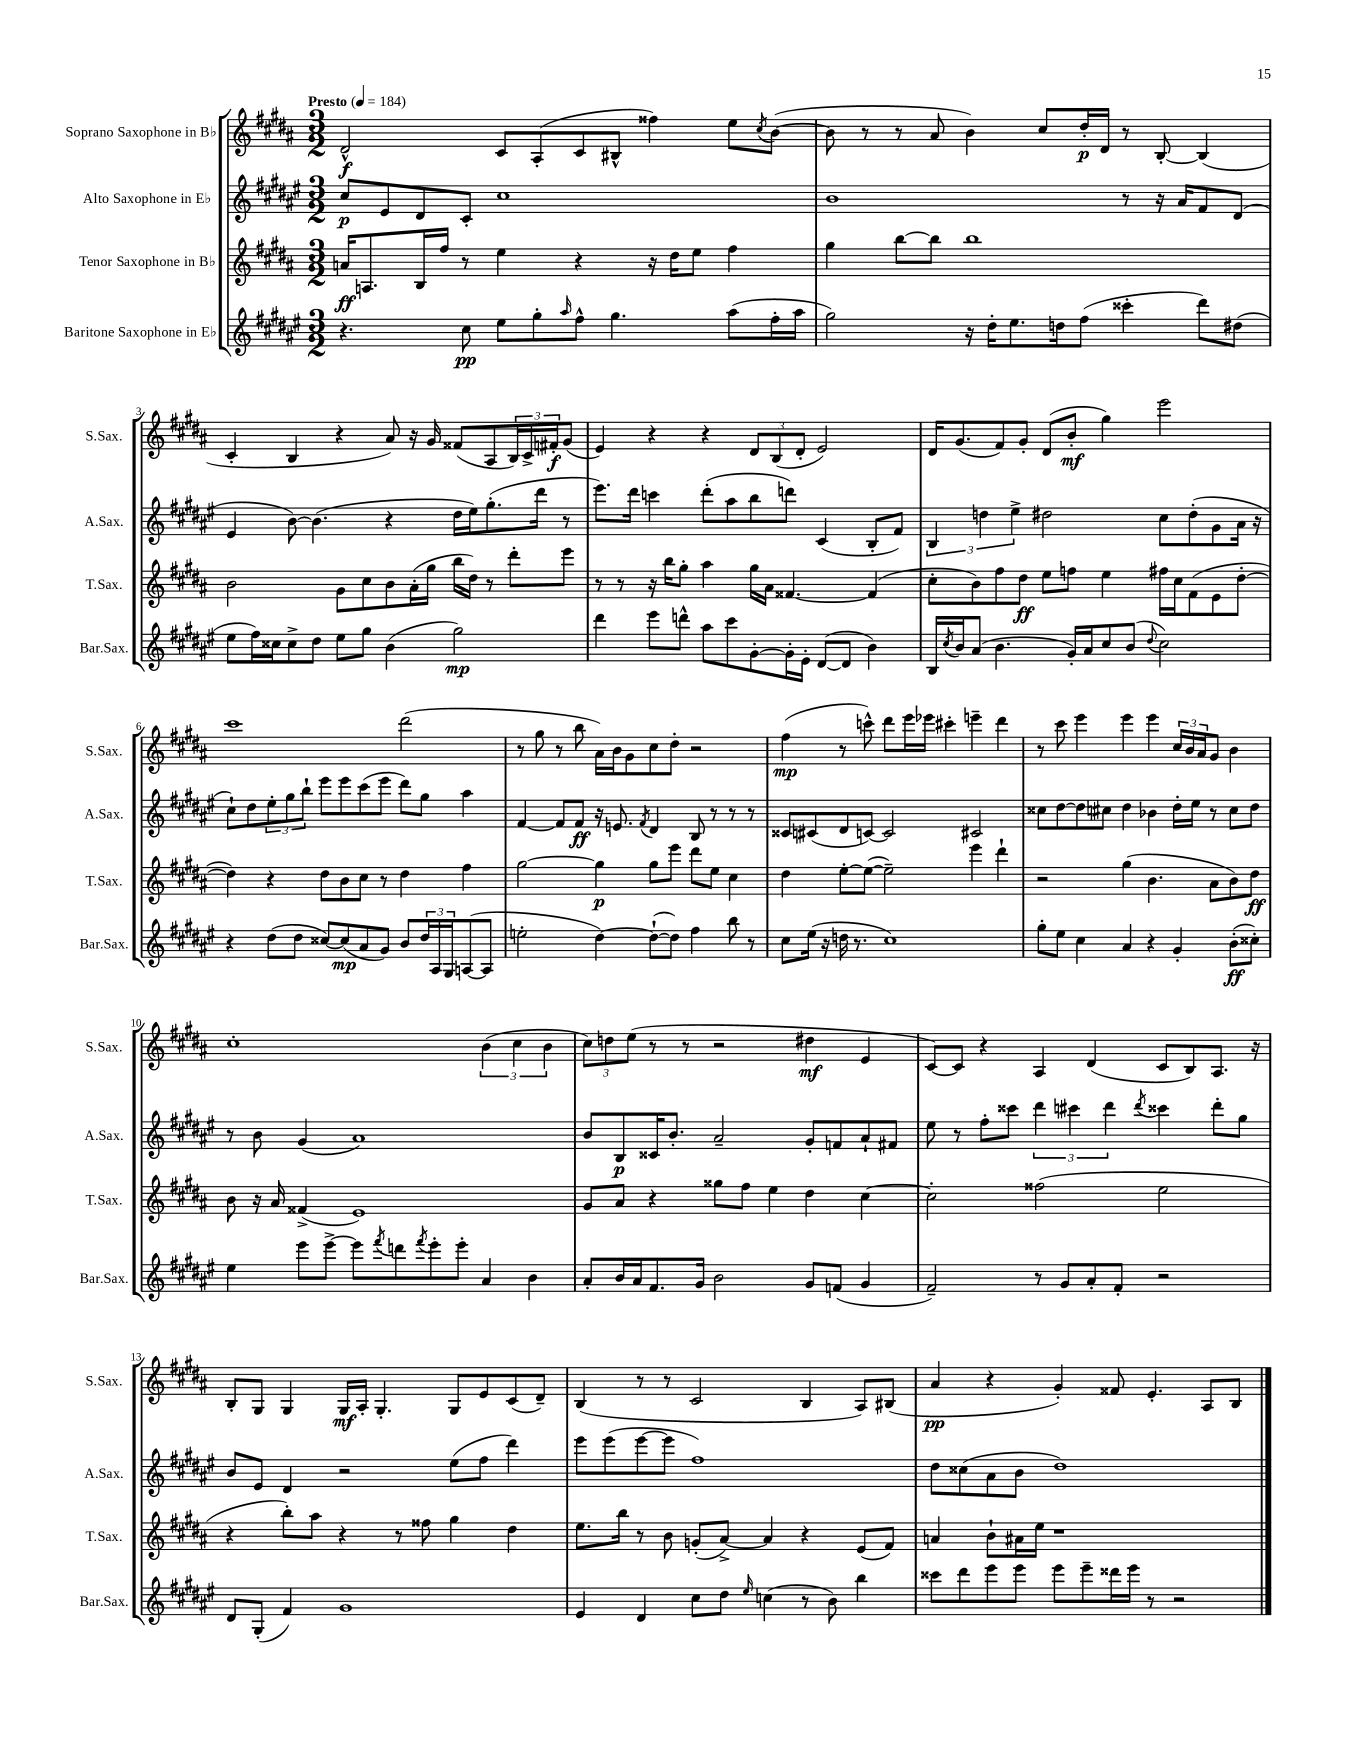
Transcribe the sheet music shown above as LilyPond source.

<<
\new StaffGroup <<
\new Staff = "s0" \with { instrumentName = "Soprano Saxophone in Bb" shortInstrumentName = "S.Sax." } {
    \clef treble \key b \major \numericTimeSignature \time 3/2 \tempo "Presto" 4 = 184
    dis'2-^\f cis'8 ais8-.( cis'8 bis8-^ fisis''4) e''8 \acciaccatura { cis''8 } b'8~( |
    b'8 r8 r8 ais'8 b'4) cis''8 dis''16-.\p dis'16 r8 b8~-. b4( |
    cis'4-. b4 r4 ais'8) r16 gis'16 fisis'8( ais8 \tuplet 3/2 { b16) cis'16-> fis'16-.\f } gis'8( |
    e'4) r4 r4 \tuplet 3/2 { dis'8 b8( dis'8-. } e'2) |
    dis'16 gis'8.( fis'8) gis'8-. dis'8( b'8-.\mf gis''4) e'''2 |
    cis'''1 dis'''2( |
    r8 gis''8 r8 b''8 ais'16) b'16 gis'8 cis''8 dis''8-. r2 |
    fis''4\mp( r8 c'''8-^) dis'''8 e'''16 ees'''16 cis'''4-. e'''4-- dis'''4 |
    r8 cis'''8 e'''4 e'''4 e'''4 \tuplet 3/2 { cis''16 b'16 ais'16 } gis'8 b'4 |
    cis''1-. \tuplet 3/2 { b'4( cis''4 b'4 } |
    \tuplet 3/2 { cis''8) d''8 e''8( } r8 r8 r2 dis''4\mf e'4 |
    cis'8~) cis'8 r4 ais4 dis'4( cis'8 b8) ais8. r16 |
    b8-. gis8 gis4 gis16\mf ais16-. gis4.-. gis8 e'8 cis'8( dis'8--) |
    b4( r8 r8 cis'2 b4 ais8) bis8( |
    ais'4\pp r4 gis'4-.) fisis'8 e'4.-. ais8 b8 \bar "|." |
}
\new Staff = "s1" \with { instrumentName = "Alto Saxophone in Eb" shortInstrumentName = "A.Sax." } {
    \clef treble \key fis \major \numericTimeSignature \time 3/2
    cis''8\p eis'8 dis'8 cis'8-. cis''1 |
    b'1 r8 r16 ais'16 fis'8 dis'8( |
    eis'4 b'8~) b'4.( r4 dis''16 eis''16) gis''8.-.( dis'''16 r8 |
    eis'''8.) dis'''16 c'''4 dis'''8-.( ais''8 b''8 d'''8) cis'4( b8-. fis'8) |
    \tuplet 3/2 { b4 d''4 eis''4-> } dis''2 cis''8 dis''8-.( gis'8 ais'16 r16 |
    cis''8-!) dis''8 \tuplet 3/2 { eis''8-. gis''8 b''8-! } eis'''8 eis'''8 cis'''8( eis'''8 dis'''8) gis''8 ais''4 |
    fis'4~ fis'8 fis'8\ff r16 e'8. \acciaccatura { fis'8 } dis'4 b8 r8 r8 r8 |
    cisis'8 cis'8( dis'8 c'8~) c'2 cis'2 |
    cisis''8 dis''8~ dis''8 cis''8 dis''4 bes'4 dis''16-. eis''16 r8 cis''8 dis''8 |
    r8 b'8 gis'4( ais'1) |
    b'8 b8\p cisis'16 b'8.-. ais'2-- gis'8-. f'8 ais'8-! fis'8 |
    eis''8 r8 fis''8-. cisis'''8 \tuplet 3/2 { dis'''4 cis'''4 dis'''4 } \acciaccatura { dis'''8 } cisis'''4 dis'''8-. gis''8 |
    b'8 eis'8 dis'4 r2 eis''8( fis''8 dis'''4) |
    eis'''8 eis'''8( eis'''8~ eis'''8 fis''1) |
    dis''8 cisis''8( ais'8 b'8 dis''1) \bar "|." |
}
\new Staff = "s2" \with { instrumentName = "Tenor Saxophone in Bb" shortInstrumentName = "T.Sax." } {
    \clef treble \key b \major \numericTimeSignature \time 3/2
    a'16\ff a8. b16 fis''16 r8 e''4 r4 r16 dis''16 e''8 fis''4 |
    gis''4 b''8~ b''8 b''1 |
    b'2 gis'8 cis''8 b'8 ais'16-.( gis''16 b''16 dis''16) r8 dis'''8-. e'''8 |
    r8 r8 r16 b''16 gis''8-. ais''4 gis''16 ais'16 fisis'4.~ fisis'4( |
    cis''8-. b'8) fis''8 dis''8\ff e''8 f''8 e''4 fis''16 cis''16 fis'8( e'8 dis''8~-. |
    dis''4) r4 dis''8 b'8 cis''8 r8 dis''4 fis''4 |
    gis''2~ gis''4\p gis''8 e'''8 dis'''8 e''8 cis''4 |
    dis''4 e''8~-. e''8~( e''2--) e'''4 dis'''4-! |
    r2 gis''4( b'4. ais'8 b'8) dis''8\ff |
    b'8 r16 ais'16 fisis'4->( e'1) |
    gis'8 ais'8 r4 gisis''8 fis''8 e''4 dis''4 cis''4~ |
    cis''2-. fisis''2( e''2 |
    r4 b''8-.) ais''8 r4 r8 fisis''8 gis''4 dis''4 |
    e''8. b''16 r8 b'8 g'8-.( ais'8~->) ais'4 r4 e'8( fis'8) |
    a'4 b'8-! ais'16 e''16 r1 \bar "|." |
}
\new Staff = "s3" \with { instrumentName = "Baritone Saxophone in Eb" shortInstrumentName = "Bar.Sax." } {
    \clef treble \key fis \major \numericTimeSignature \time 3/2
    r4. cis''8\pp eis''8 gis''8-. \grace { ais''16 } fis''8-^ gis''4. ais''8( fis''16-. ais''16 |
    gis''2) r16 dis''16-. eis''8. d''16 fis''8( cisis'''4-. dis'''8) dis''8( |
    eis''8 fis''16) cisis''16 cisis''8-> dis''8 eis''8 gis''8 b'4( gis''2\mp) |
    dis'''4 eis'''8 d'''8-^ ais''8 cis'''8 gis'8~-. gis'16-. eis'16-. dis'8~( dis'8 b'4) |
    b16 \acciaccatura { cis''8 } b'16 ais'8( b'4. gis'16-.) ais'16 cis''8 b'8( \appoggiatura { dis''8 } cis''2) |
    r4 dis''8( dis''8 cisis''8~) cisis''8\mp( ais'8 gis'8) b'8 \tuplet 3/2 { dis''16 ais16 gis16 } a8~( a8 |
    e''2-. dis''4~) dis''8~-!( dis''8) fis''4 b''8 r8 |
    cis''8 eis''16( r16 d''16 r8. cis''1) |
    gis''8-. eis''8 cis''4 ais'4 r4 gis'4-. b'8-.\ff( cisis''8-.) |
    eis''4 eis'''8 eis'''8~-> eis'''8 \acciaccatura { fis'''8 } d'''8 \acciaccatura { fis'''8 } eis'''8-. eis'''8-. ais'4 b'4 |
    ais'8-. b'16 ais'16 fis'8. gis'16 b'2 gis'8 f'8( gis'4 |
    fis'2--) r8 gis'8 ais'8-. fis'8-. r2 |
    dis'8 gis8-.( fis'4) gis'1 |
    eis'4 dis'4 cis''8 dis''8 \grace { eis''16 } c''4( r8 b'8) b''4 |
    cisis'''8 dis'''8 eis'''8 eis'''8 eis'''8 eis'''8-- disis'''16 eis'''16 r8 r2 \bar "|." |
}
>>
>>
